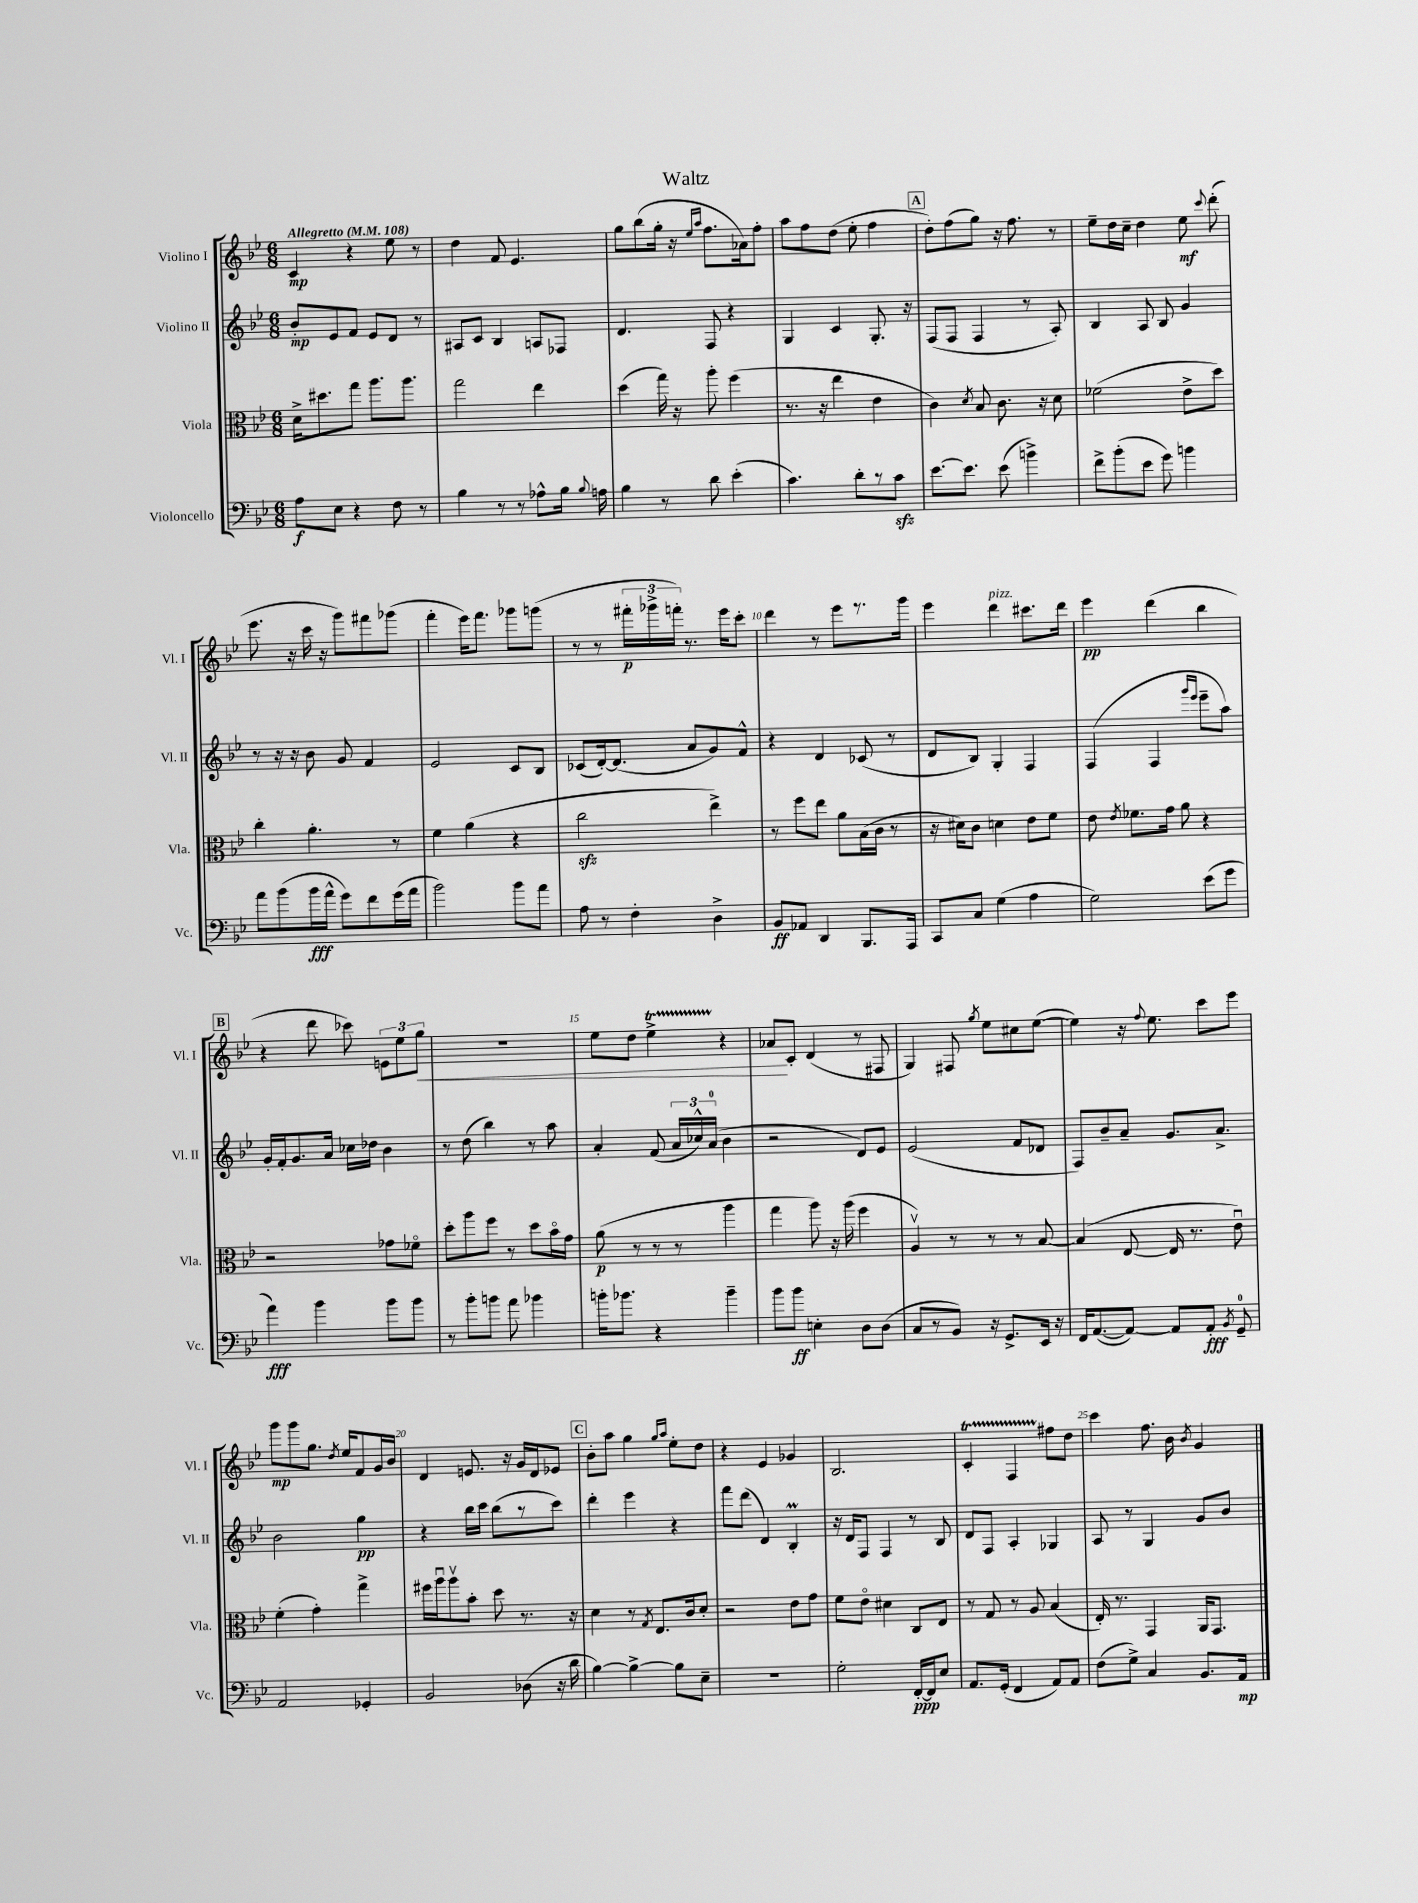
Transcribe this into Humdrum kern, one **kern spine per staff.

**kern	**kern	**kern	**kern
*staff4	*staff3	*staff2	*staff1
*clefF4	*clefC3	*clefG2	*clefG2
*k[b-e-]	*k[b-e-]	*k[b-e-]	*k[b-e-]
*M6/8	*M6/8	*M6/8	*M6/8
*MM108	*MM108	*MM108	*MM108
8A	16d^	8b-'	4c
.	8.dd#	.	.
8E-	.	8e-	.
4r	8gg	8f	4r
.	8.aa	8e-	.
8F	.	8d	8ee-
.	8.aa	.	.
8r	.	8r	8r
=	=	=	=
4B-	2gg	8A#	4dd
.	.	8c	.
8r	.	4B-	8f
8r	.	.	4.e-
8A-^^	4ee-	8A	.
16B-	.	8F-	.
8qqB-	.	.	.
16A	.	.	.
=	=	=	=
4B-	(4dd	4.d	8gg
.	.	.	(8bb-
8r	16gg)	.	16gg'
.	16r	.	16r
.	.	.	16qqee-
.	.	.	16qqaa
8d	8aa'	8F	8.ff
(4e-'	(4ff	4r	.
.	.	.	16a-)
.	.	.	8ff'
=	=	=	=
4.c)	8.r	4G	8aa
.	.	.	8ff
.	16r	.	.
.	4ee-	4c	(8dd
8d'	.	.	8ee-'
8r	4e-	8.G'	4ff
8c	.	.	.
.	.	16r	.
=	=	=	=
[8.e-	4c)	(8F	8dd')
.	.	8F	(8ff
8.e-]	.	.	.
.	8qd	.	.
.	8B-	4F	8gg)
(8e-	8.c	.	16r
.	.	.	8.ff
4b^)	.	8r	.
.	16r	.	.
.	8d	8A')	8r
=	=	=	=
8f^	(2f-	4B-	8ee-~
(8b-'	.	.	16dd
.	.	.	16cc~
8e-	.	8A	4dd
8g)	.	8B-	.
4b	8e-^	4g	8ee-
.	.	.	8qqccc
.	8dd)	.	(8ddd'
=	=	=	=
8a	4cc'	8r	8.eee-
(8b-	.	16r	.
.	.	16r	16r
16b-	4.a'	8b-	16ccc
16a^^	.	.	16r
8g)	.	8g	8ggg)
8f	.	4f	8fff#
(16g	8r	.	(8ggg-
16a	.	.	.
=	=	=	=
2b-)	4f	2e-	4fff'
.	(4a	.	16eee-)
.	.	.	8.fff
8b-	4r	8c	8ggg-
8a	.	8B-	(8ggg
=	=	=	=
8A	2cc	(8c-	8r
8r	.	[16d')	8r
.	.	(8.d]	.
4F'	.	.	24fff#'
.	.	.	24ggg-^
.	.	.	24fff')
.	.	8a	8.r
4D^	4ee-^)	8g)	.
.	.	.	16eee-
.	.	8f^^	8ccc'
=	=	=	=
8BB-	8r	4r	4ddd
8AA-	8ff	.	.
4DD	8ee-	4d	8r
.	8a	.	8eee-
8.BBB-	(16B-	(8c-	8.r
.	16c	.	.
.	8r	8r	.
16AAA	.	.	16ggg
=	=	=	=
8CC	16r	8d	4eee-
.	16d#)	.	.
8C	8c	8B-)	.
(4G	4d	4G'	4ddd
4A	8e-	4F	8.ccc#
.	8f	.	.
.	.	.	16ddd
=	=	=	=
2G)	8e-	(4F	4eee-
.	8qe-	.	.
.	8.f-	.	.
.	.	4F	(4ddd
.	16g	.	.
.	8a	.	.
.	.	16qqggg	.
.	.	16qqeee-	.
(8e-	4r	8eee-~	4bb-
8g	.	8aa)	.
=	=	=	=
4a)	2r	16g'	4r
.	.	16f'	.
.	.	8.g	.
4b-	.	.	8ddd
.	.	16a	.
.	.	16cc-	8ccc-)
.	.	16dd-	.
8b-	8g-	4b-	12e
.	.	.	12ee-
8b-	8f-o	.	.
.	.	.	12gg
=	=	=	=
8r	8dd'	8r	2.r
8b-'	8aa	(8dd	.
8b	8ff	4bb-)	.
8a	8r	.	.
4b-	8dd	8r	.
.	16b-o	8aa	.
.	16g	.	.
=	=	=	=
16b'	(8a	4a'	8ee-
8.b-	.	.	.
.	8r	.	8dd
4r	8r	(8f	4ee-^
.	8r	24a	.
.	.	24cc-^^)	.
.	.	(24a	.
4b-~	4aa	4b-	4r
=	=	=	=
8b-	4gg	2r	8a-
8b-	.	.	8c'
4E'	8aa)	.	(4d
.	16r	.	.
.	(16aa	.	.
8D	4ff	8d)	8r
(8D	.	8e-	8F#
=	=	=	=
8C	4Av)	(2e-	4G)
8r	.	.	.
8BB-)	8r	.	8F#
.	.	.	8qgg
16r	8r	.	8ee-
8.GG^	.	.	.
.	8r	8f	8cc#
16EE-	[8B-	8d-	([8ee-
16r	.	.	.
=	=	=	=
16FF	(4B-]	8F)	4ee-])
([8.AA	.	.	.
.	.	8b-~	.
8AA_)	[8E-	8a~	16r
.	.	.	8qqff
.	.	.	8.ee-
8AA]	16E-]	8.g	.
.	8.r	.	.
8AA'	.	.	8ccc
.	.	8.a^	.
8qBB-	.	.	.
8GG~	8e-u)	.	8eee-
=	=	=	=
2AA	(4f'	2b-	8ggg
.	.	.	8ggg
.	4g')	.	8.gg
.	.	.	8qdd
.	.	.	16ee-
4GG-'	4gg^	4gg	8f
.	.	.	16g
.	.	.	16b-
=	=	=	=
2BB-	16ff#	4r	4d
.	16aau	.	.
.	8aav	.	.
.	8b-'	16bb-	8.e
.	.	16ccc	.
.	8dd	(8bb-	.
.	.	.	16r
(8D-	8.r	8r	16g
.	.	.	16d
16r	.	8ccc)	8e-
16d	16r	.	.
=	=	=	=
[4B-)	4d	4ddd'	8b-'
.	.	.	8aa
4B-^_	8r	4eee-	4gg
.	8qG	.	.
.	8.E-	.	.
.	.	.	16qqgg
.	.	.	16qqaa
8B-]	.	4r	8ee-'
.	16c	.	.
8E-~	8d'	.	8dd
=	=	=	=
2.r	2r	8fff	4r
.	.	(8ddd	.
.	.	4d)	4e-
.	8e-	4B-'	4g-
.	8g	.	.
=	=	=	=
2G'	8f	16r	2.B-
.	.	16d	.
.	8e-o	8F	.
.	4d#	4F	.
[16FF'	8C	8r	.
16FF]	.	.	.
8E-	8E-	8B-	.
=	=	=	=
8.AA	8r	8d	4c'
.	8G	8F	.
(16GG'	.	.	.
4FF	8r	4A'	4F
.	8A	.	.
8AA)	(4B-	4G-	8ff#
8AA	.	.	8dd
=	=	=	=
(8F	16E-')	8A	4ccc
.	8.r	.	.
8G^)	.	8r	.
4C	4GG	4G	8.ff
.	.	.	16b-
.	.	.	8qb-
8.BB-	16AA	8g	4g
.	8.GG	.	.
.	.	8b-	.
16AA	.	.	.
==	==	==	==
*-	*-	*-	*-
